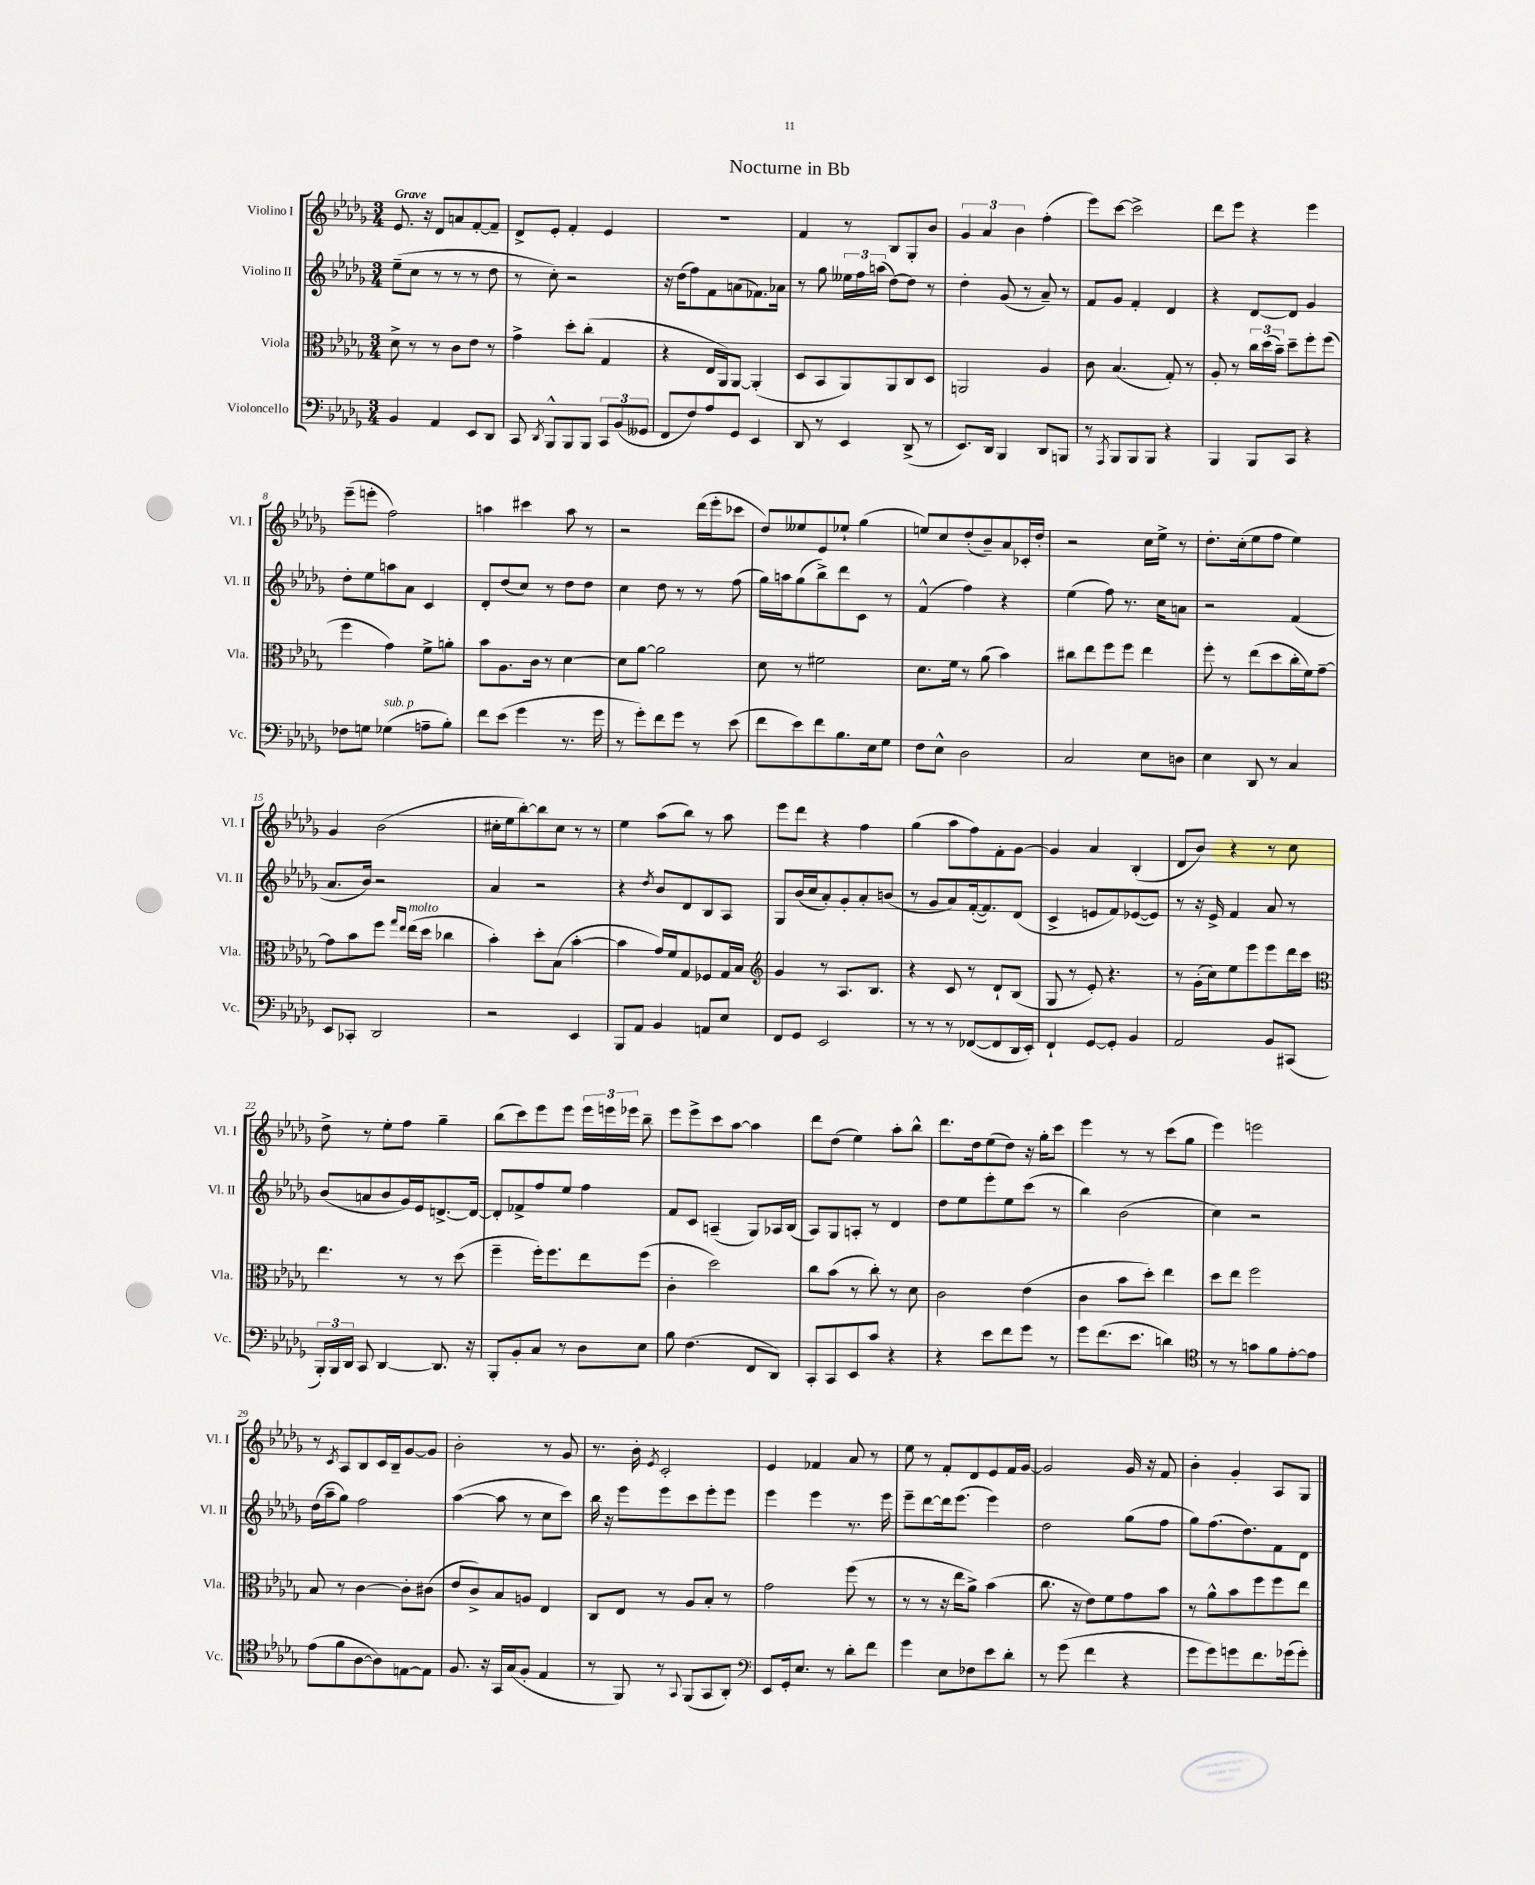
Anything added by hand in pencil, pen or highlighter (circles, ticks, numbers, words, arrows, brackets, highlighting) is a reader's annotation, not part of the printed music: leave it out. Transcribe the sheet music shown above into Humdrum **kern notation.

**kern	**kern	**kern	**kern
*staff4	*staff3	*staff2	*staff1
*clefF4	*clefC3	*clefG2	*clefG2
*k[b-e-a-d-g-]	*k[b-e-a-d-g-]	*k[b-e-a-d-g-]	*k[b-e-a-d-g-]
*M3/4	*M3/4	*M3/4	*M3/4
4BB-	8d-^	(8ee-~	8.e-
.	8r	8cc	.
.	.	.	16r
4AA-	8r	8r	8d-
.	8c	8r	8a
8EE-	8e-	8r	[8f'
8DD-	8r	8dd-	8f~]
=	=	=	=
8CC	4g-^	8r	8d-^
8qDD-	.	.	.
8BBB-^^	.	8cc')	8e-'
8BBB-	8dd-'	2r	4f'
8BBB-	(8cc'	.	.
12CC	4G-	.	4e-
(12BB-	.	.	.
12GG--	.	.	.
=	=	=	=
8FF	4r	16r	2.r
.	.	(16dd-	.
8F)	.	8ff)	.
8A-	16E-	8f	.
.	16AA-)	.	.
8GG-	[8AA-	(8a	.
4EE-	(4AA-']	8.f-)	.
.	.	16a-	.
=	=	=	=
8DD-	8D-	8r	4f
8r	8BB-	8gg-	.
4EE-	8AA-)	24ee--	8r
.	.	24ff	.
.	.	(24aa	.
.	8AA-	[8dd-)	8B-
(8DD-^	8C	8dd-]	8G-'
8r	8D-	8r	8b-
=	=	=	=
8.EE-)	2AA	4dd-'	6g-
.	.	.	6a-
16DD-	.	.	.
4BBB-	.	(8g-	.
.	.	.	6b-
.	.	8r	.
8DD-	4A-	8a-~)	(4ff'
8BBB	.	8r	.
=	=	=	=
8r	8c	8f	8eee-)
8qAAA-	.	.	.
8BBB-	(4.B-	8g-	[8ccc
8BBB-	.	4f'	2ccc^]
8BBB-	.	.	.
4r	8G-')	4d-	.
.	8r	.	.
=	=	=	=
4BBB-	8A-'	4r	8ddd-
.	8r	.	8eee-
8BBB-	24cc	[8d-	4r
.	(24dd-	.	.
.	24b-~)	.	.
8CC	8dd-~	8d-]	.
4r	8ff'	4g-	4eee-
.	(8ff	.	.
=	=	=	=
8F-	4ff	8dd-'	(8eee-~
8G	.	8ee-	8eee'
(4G-	4g-)	8aa	2ff)
.	.	8a-	.
8A~	8f^	4c	.
8B-')	8a'	.	.
=	=	=	=
8f	8b-	8d-'	4aa
(8e-	8.A-	(8dd-	.
4g-	.	8cc)	4ccc#
.	16c	.	.
.	8r	8r	.
8.r	[4d-	8dd-	8aa
.	.	8dd-	8r
16g-	.	.	.
=	=	=	=
8r	8d-]	4cc	2r
8g-')	[8a-	.	.
8f	2a-]	8dd-	.
8g-	.	8r	.
8r	.	8r	(16ddd-
.	.	.	16eee-'
(8e-	.	(8ff	8ccc-
=	=	=	=
8f	8d-	16gg-)	8dd-)
.	.	16aa	.
8e-)	8r	(8gg-	8ee--
8f	2f#	8bb-^)	8e-
8.B-	.	8ddd-	8ee-`
.	.	8c	(4gg-
16E-	.	.	.
8G-	.	8r	.
=	=	=	=
8F	8.d-	(4f^^	8ee)
8E-^^	.	.	8cc
.	16f	.	.
2D-	8r	4ff)	(8dd-'
.	(8a-	.	8b-~)
.	4b-)	4r	8a-
.	.	.	16c-'
.	.	.	16dd-'
=	=	=	=
2C	8cc#	(4ee-	2r
.	8ee-	.	.
.	8ff	8ff)	.
.	8ff	8.r	.
8E-	4ee-	.	16cc
.	.	16cc	16ee-^
8D	.	8a	8r
=	=	=	=
4E-	8ff'	2r	8.dd-'
.	8r	.	.
.	.	.	(16cc'
8DD-	(8ee-	.	8ee-
8r	8dd-	.	8ff
4C	16cc'	(4f	4ee-)
.	16f)	.	.
.	[8g-~	.	.
=	=	=	=
8EE-	8g-]	8.a-	4g-
8CC-'	8b-	.	.
.	.	16b-)	.
2DD-	8ff	2r	(2b-
.	16qqgg-	.	.
.	16qqee-	.	.
.	(16ee-	.	.
.	16dd-	.	.
.	4cc-	.	.
=	=	=	=
2r	4b-')	4a-	16cc#'
.	.	.	16ee-
.	.	.	[8bb-')
.	8dd-'	2r	8bb-]
.	(8B-	.	8cc#
4EE-	[4b-'	.	8r
.	.	.	8r
=	=	=	=
8BBB-	4b-]	4r	4ee-
8AA-	.	.	.
.	.	8qdd-	.
4BB-	16g-)	8b-	(8aa-
.	16f	.	.
.	8G-	8d-	8bb-)
8AA	8F-	8B-	8r
8E-	16G-	8A-	8aa-
.	16B-	.	.
=	=	=	=
*	*clefG2	*	*
8FF	4g-	8G-	8eee-
8GG-	.	(16b-	8ddd-
.	.	16cc	.
2EE-	8r	8a-')	4r
.	8.A-	8g-'	.
.	.	8a-'	4ff
.	8.B-	.	.
.	.	(8b	.
=	=	=	=
8r	4r	8r	(4gg-
8r	.	8g-	.
8r	8c	8a-)	8aa-
([8FF-	8r	([16f'	8ff)
.	.	8.f])	.
8FF-]	8d-`	.	8f'
16DD-	(8B-	(8d-	[8g-
16EE-')	.	.	.
=	=	=	=
4FF`	8G-	4c^	4g-]
.	8r	.	.
[8GG-	8e-')	8e	4a-
8GG-']	4.r	8f)	.
4BB-	.	([8e-	(4B-'
.	.	8e-])	.
=	=	=	=
2AA-	8r	8r	8d-
.	(16g-'	16r	8b-)
.	16cc)	16e-^	.
.	8ee-	4f	4r
.	8eee-	.	.
8BB-	8eee-	8a-	8r
(8CC#	16ddd-	8r	8cc
.	16ccc	.	.
=	=	=	=
*	*clefC3	*	*
24BBB-')	4.ee-	(8b-	8dd-^
24BBB-	.	.	.
24DD-	.	.	.
8CC	.	8a	8r
[4DD-	.	8b-	8ee-'
.	8r	16g-)	8ff
.	.	16e-	.
8.DD-]	8r	[8.d^	4gg-~
.	(8dd-	.	.
16r	.	16d_	.
=	=	=	=
8BBB-'	4ff~	8d']	(8bb-
8BB-'	.	8f-^	8ccc)
8C	16ff')	8ff	8eee-
.	8.ff	.	.
8r	.	8ee-	8eee-
8D-	8ee-	4ff	24eee-
.	.	.	24eee
.	.	.	24eee-
8E-	(8ff	.	8bb-~
=	=	=	=
8B-	4c'	8f	8eee-
(4.F	.	8c	8eee-^
.	2dd-)	(4A~	8ccc
.	.	.	[8aa-
8FF	.	8G-)	4aa-]
8DD-)	.	16A-	.
.	.	(16B-	.
=	=	=	=
8CC'	8cc	8A-)	8ddd-
8CC	(8b-	8G-	(8dd-
8EE-	8r	8A'	4ee-)
8c	8cc')	8r	.
4r	8r	4d-	8aa-'
.	8d-	.	8bb-^^
=	=	=	=
4r	2c	8dd-	8.ddd-
.	.	8ee-	.
.	.	.	16dd-
8e-	.	8eee-'	(8ee-
8f	.	8ee-	8dd-)
8g-	(4e-	(8ccc	16r
.	.	.	16gg-'
8r	.	8r	8ccc
=	=	=	=
8g-	4c	4bb-)	4eee-
(8.f	.	.	.
.	8b-	(2b-	8r
8.e-	.	.	.
.	8dd-')	.	8r
4d)	4ee-	.	(8ccc
.	.	.	8gg-
=	=	=	=
*clefC4	*	*	*
8r	8dd-	4cc)	4eee-)
8r	8ee-	.	.
8g	2ff	2r	2eee
8f	.	.	.
[8e-'	.	.	.
8e-]	.	.	.
=	=	=	=
(8e-	8B-	(16dd-	8r
.	.	16aa-~	.
.	.	.	8qc
8f	8r	8gg-)	8A-
[8A-	[4c	2ff	8B-
8A-])	.	.	16c
.	.	.	16B-~
[8E	8c']	.	[8g-
8E]	(8c#	.	8g-]
=	=	=	=
8.F	8e-	([4aa-	2b-'
.	8c^)	.	.
16r	.	.	.
16GG-	8B-	8aa-]	.
(16G-	.	.	.
8F'	8A	8r	.
4E-	4E-	8cc	8r
.	.	8ccc)	8g-
=	=	=	=
8r	8C	16bb-	8.r
.	.	16r	.
8FF)	8E-	8eee-	.
.	.	.	16b-'
.	.	.	8qe-
8r	8r	8eee-	2c'
8qqGG-	.	.	.
(8FF	8A-	8ccc	.
8GG-	8B-'	8eee-'	.
8AA-')	8r	8eee-	.
=	=	=	=
*clefF4	*	*	*
8EE-	2g-	4eee-	4e-
16GG-'	.	.	.
8.E-	.	.	.
.	.	4eee-	4f-
8r	.	.	.
8d-'	(8ff	8.r	8a-
8f	8r	.	8r
.	.	16eee-	.
=	=	=	=
4g-	8r	8eee-~	8ee-
.	8r	[8ddd-	8r
8E-	16r	16ddd-]	8f'
.	16ee-	(8.eee-	.
8F-	8a-^)	.	8d-
8e-	(4b-	4eee-)	8e-
8d-'	.	.	16f
.	.	.	[16g-
=	=	=	=
8r	8.cc	2dd-	2g-]
(8g-	.	.	.
.	16r	.	.
4f	8e-)	.	.
.	8f	.	.
4r	8g-	(8gg-	16g-
.	.	.	16r
.	8b-	8ff	8f
=	=	=	=
8g-	8r	8gg-)	4b-'
8g-)	8a-^^	(8.ff	.
8g	8b-	.	4g-'
.	.	8.dd-)	.
8.f	8ff	.	.
.	8ff	8f	8A-
(16g-	.	.	.
8g-')	8ee-	8d-	8G-
==	==	==	==
*-	*-	*-	*-
